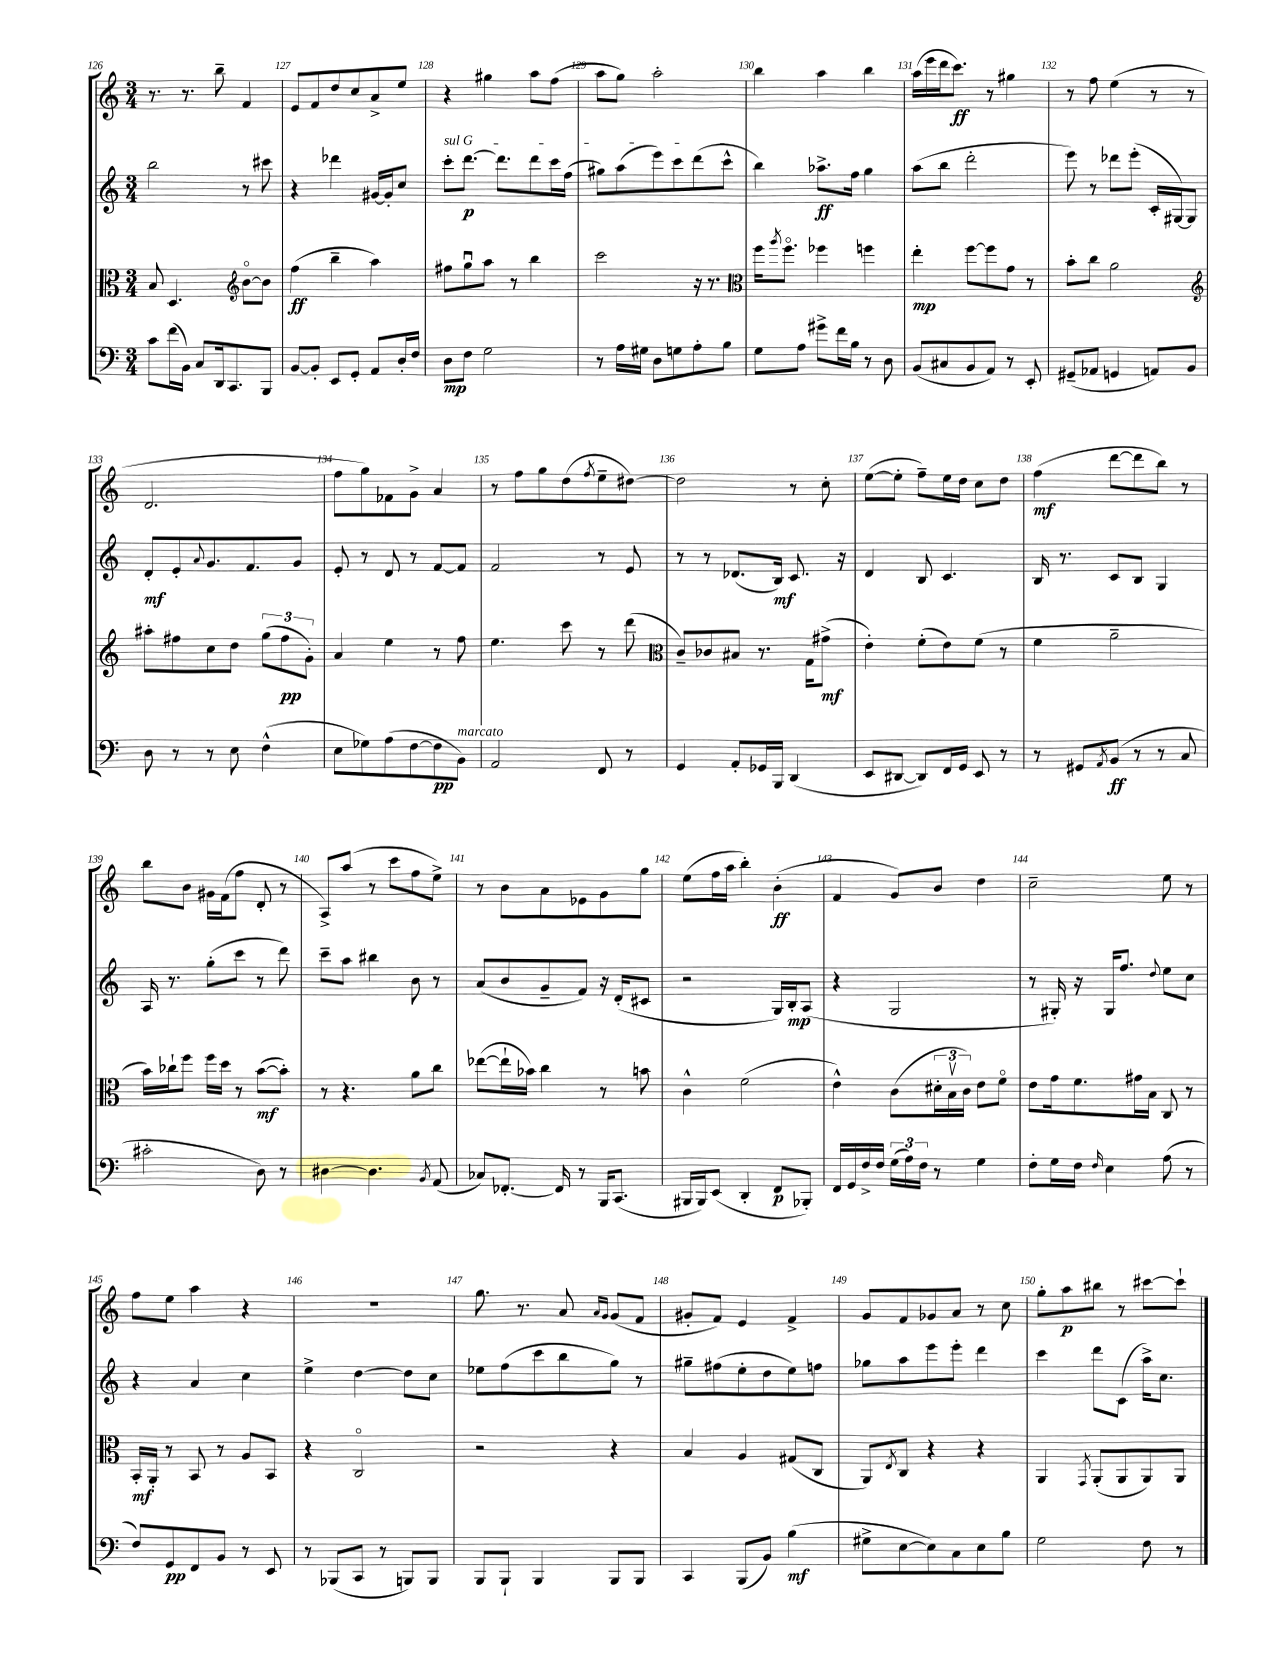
<<
\new StaffGroup <<
\new Staff = "s0" {
    \clef treble \key c \major \numericTimeSignature \time 3/4
    r8. r8. b''8-- f'4 |
    e'8 f'8 d''8 c''8 a'8-> e''8 |
    r4 gis''4 a''8 f''8( |
    a''8 g''8) a''2-. |
    b''4 a''4 b''4 |
    a''16( e'''16 d'''16 c'''8.\ff) r8 gis''4 |
    r8 f''8 e''4( r8 r8 |
    d'2. |
    f''8 g''8) fes'8 g'8-> a'4 |
    r8 f''8 g''8 d''8( \acciaccatura { f''8 } e''8-- dis''8~) |
    dis''2 r8 c''8-. |
    e''8~( e''8-. f''8--) e''16 d''16 c''8 d''8 |
    f''4\mf( d'''8~ d'''8 b''8) r8 |
    b''8 b'8 gis'16 f'16( f''8 d'8-. r8 |
    a8->) a''8( r8 c'''8 f''8 e''8->) |
    r8 b'8 a'8 ees'8 g'8 g''8 |
    e''8( f''16 a''16 b''4-.) b'4-.\ff( |
    f'4 g'8) b'8 d''4 |
    c''2-- e''8 r8 |
    f''8 e''8 a''4 r4 |
    R2. |
    g''8. r8. a'8 \grace { a'16 g'16 } g'8( f'8 |
    gis'8-. f'8) e'4 f'4-> |
    g'8 f'8 ges'8 a'8 r8 c''8 |
    g''8-. a''8\p bis''8 r8 cis'''8~ cis'''8-! \bar "|." |
}
\new Staff = "s1" {
    \clef treble \key c \major \numericTimeSignature \time 3/4
    b''2 r8 cis'''8 |
    r4 des'''4 gis'16~ gis'16-. c''8 |
    \once \override TextSpanner.bound-details.left.text = \markup { \italic "sul G" } c'''8-.\startTextSpan d'''8.~\p d'''8. d'''8 c'''16 f''16( |
    gis''8) a''8( e'''8) c'''8 d'''8( c'''8-^\stopTextSpan |
    b''4) aes''8.->\ff f''16 g''4 |
    a''8( b''8 d'''2-. |
    e'''8) r8 des'''8 e'''8-.( c'16-. gis16~) gis8 |
    d'8-.\mf e'8-. \appoggiatura { a'8 } g'8. f'8. g'8 |
    e'8-. r8 d'8 r8 f'8~ f'8 |
    f'2 r8 e'8 |
    r8 r8 des'8.( b16\mf) c'8. r16 |
    d'4 b8 c'4. |
    b16 r8. c'8 b8 g4 |
    a16 r8. g''8-.( c'''8 r8 d'''8) |
    c'''8-- a''8 bis''4 b'8 r8 |
    a'8( b'8 g'8-- f'8) r16 d'16-.( cis'8 |
    r2 g16) b16-.\mp a8( |
    r4 g2 |
    r8 gis16-.) r16 gis16 f''8. \appoggiatura { d''8 } e''8 c''8 |
    r4 a'4 c''4 |
    e''4-> d''4~ d''8 c''8 |
    ees''8 f''8( c'''8 b''8 g''8) r8 |
    gis''8-- fis''8( e''8-. d''8 e''8) f''8 |
    ges''8 a''8 e'''8 e'''8-. d'''4 |
    c'''4 d'''8 c'8( a''16->) c''8. \bar "|." |
}
\new Staff = "s2" {
    \clef alto \key c \major \numericTimeSignature \time 3/4
    b8 d4. \clef treble b'8~\flageolet b'8 |
    f''4\ff( b''4-- a''4) |
    fis''8 g''8\downbow a''8 r8 b''4 |
    c'''2 r16 r8. |
    \clef alto f''16 \acciaccatura { a''8 } f''8.\flageolet fes''4 f''4 |
    e''4-.\mp f''8~ f''8 g'8 r8 |
    b'8-. c''8 a'2 |
    \clef treble ais''8-. fis''8 c''8 d''8 \tuplet 3/2 { g''8( fis''8\pp g'8-.) } |
    a'4 e''4 r8 f''8 |
    e''4. c'''8 r8 d'''8( |
    \clef alto c'8--) ces'8 bis8 r8. g16 gis'8->\mf( |
    e'4-.) f'8-.( e'8) f'8( r8 |
    f'4 a'2-- |
    b'16) ces''16-! f''8 f''16 d''16 r8 b'8~\mf( b'8-.) |
    r8 r4. a'8 c''8 |
    ees''8~( ees''16-! bes'16) c''4 r8 b'8 |
    c'4-^ f'2( |
    e'4-^) c'8( \tuplet 3/2 { dis'16-. b16\upbow c'16) } e'8 f'8\flageolet |
    e'8 g'16 f'8. gis'16 b16 c8 r8 |
    b,16-.\mf a,16-. r8 b,8 r8 a8 b,8 |
    r4 c2\flageolet |
    r2 r4 |
    b4 a4 gis8( c8 |
    a,8) \acciaccatura { e8 } c8 r4 r4 |
    a,4 \acciaccatura { g,8 } a,8-.( a,8 a,8) a,8 \bar "|." |
}
\new Staff = "s3" {
    \clef bass \key c \major \numericTimeSignature \time 3/4
    c'8 f'16( b,16) c8 d,16 c,8. b,,8 |
    b,8~ b,8-. e,8 g,8-. a,8 d16-. f16 |
    d8\mp f8 g2 |
    r8 a16 gis16 d8 g8 a8-. b8 |
    g8 a8 gis'8-> f'16 b16 r8 d8 |
    b,8( cis8 b,8 a,8) r8 e,8-. |
    gis,8--( aes,8 g,4 a,8) b,8 |
    d8 r8 r8 e8 f4-^( |
    e8 ges8) a8( f8~ f8\pp b,8^\markup { \italic "marcato" }) |
    a,2 f,8 r8 |
    g,4 a,8-. ges,16 b,,16 d,4( |
    e,8 dis,8~ dis,8) f,16 g,16 e,8 r8 |
    r8 gis,8 \acciaccatura { a,8 } b,8\ff( r8 r8 c8 |
    cis'2-. d8) r8 |
    dis4~ dis4. \acciaccatura { b,8 } a,8( |
    ces8) fes,8.~-. fes,16 r8 b,,16 c,8.( |
    bis,,16 bis,,16) e,8( d,4-. f,8\p bes,,8-.) |
    f,16 g,16 f16-> f16 \tuplet 3/2 { g16( a16) f16 } r8 g4 |
    f8-. g16 f16 \grace { f16 } e4 a8( r8 |
    f8) g,8\pp f,8 b,8 r8 e,8 |
    r8 bes,,8( c,8 r8 b,,8) b,,8 |
    b,,8 b,,8-! b,,4 b,,8 b,,8 |
    c,4 b,,8( b,8) b4\mf( |
    gis8-> e8~ e8) c8 e8 b8 |
    g2 f8 r8 \bar "|." |
}
>>
>>
\layout { \context { \Score currentBarNumber = #126 \override BarNumber.break-visibility = ##(#f #t #t) barNumberVisibility = #all-bar-numbers-visible } }
